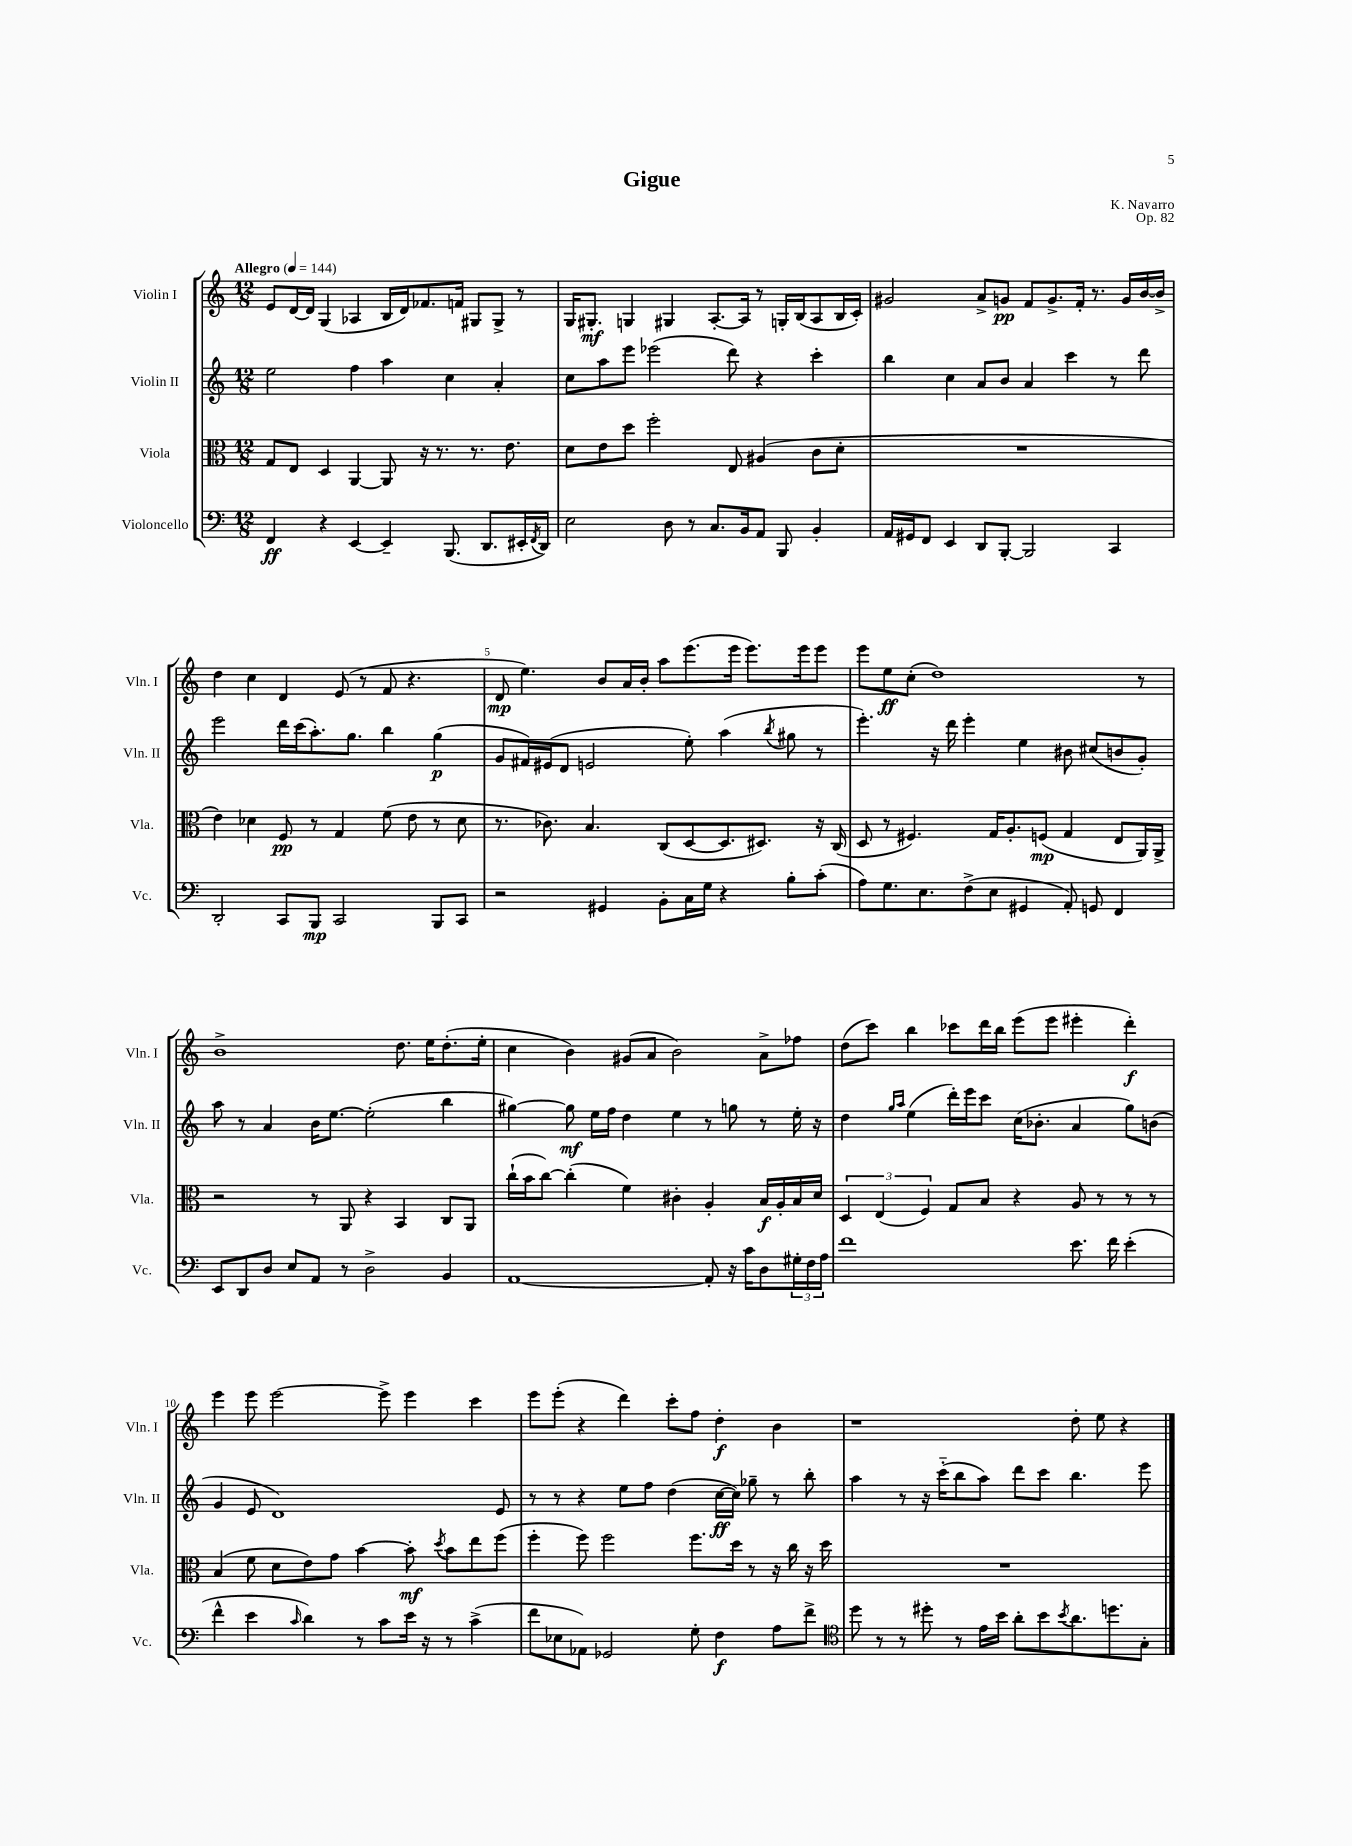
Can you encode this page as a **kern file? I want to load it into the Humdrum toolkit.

**kern	**kern	**kern	**kern
*staff4	*staff3	*staff2	*staff1
*clefF4	*clefC3	*clefG2	*clefG2
*k[]	*k[]	*k[]	*k[]
*M12/8	*M12/8	*M12/8	*M12/8
*MM144	*MM144	*MM144	*MM144
4FF	8G	2ee	8e
.	8E	.	[16d
.	.	.	16d]
4r	4D	.	(4G
[4EE	[4AA	4ff	4A-
4EE~]	8AA]	4aa	16B
.	.	.	16d)
.	16r	.	8.f-
.	8.r	.	.
(8.BBB	.	4cc	.
.	.	.	16f
.	8.r	.	8G#
8.DD	.	.	.
.	.	4a'	8G#^
.	8.e	.	.
16EE#'	.	.	8r
8qFF	.	.	.
16DD)	.	.	.
=	=	=	=
2E	8d	8cc	16G
.	.	.	8.G#'
.	8e	8aa	.
.	8dd	8eee	4G
.	2ff'	(2eee-	.
8D	.	.	4G#
8r	.	.	.
8.C	.	.	[8.A'
.	8E	8ddd)	.
16BB	.	.	16A]
8AA	(4A#	4r	8r
8BBB	.	.	16G'
.	.	.	(16B
4BB'	8c	4ccc'	8A
.	8d'	.	16B
.	.	.	16c')
=	=	=	=
16AA	1.r	4bb	2g#
16GG#	.	.	.
8FF	.	.	.
4EE	.	4cc	.
8DD	.	8a	8a^
[8BBB'	.	8b	8g
2BBB]	.	4a	8f
.	.	.	8.g^
.	.	4ccc	.
.	.	.	16f'
.	.	.	8.r
4CC	.	8r	.
.	.	.	16g
.	.	8ddd	[16b
.	.	.	16b^]
=	=	=	=
2DD'	4e)	2eee	4dd
.	4d-	.	4cc
8CC	8F	16ddd	4d
.	.	(16ccc	.
8BBB	8r	8.aa')	.
2CC	4G	.	(8e
.	.	8.gg	.
.	.	.	8r
.	(8f	4bb	8f
.	8e	.	4.r
8BBB	8r	(4gg	.
8CC	8d-	.	.
=	=	=	=
2r	8.r	8g	8d
.	.	16f#)	4.ee)
.	8.c-)	(16e#	.
.	.	8d	.
.	4.B	2e	.
4GG#	.	.	8b
.	.	.	16a
.	.	.	16b'
8BB'	(8C	.	8aa
16C	[8D	8ee')	(8.eee
16G	.	.	.
4r	8.D]	(4aa	.
.	.	.	16eee
.	.	.	8.eee)
.	8.D#)	.	.
.	.	8qbb	.
8B'	.	8gg#	.
.	.	.	16eee
(8c'	16r	8r	8eee
.	(16C	.	.
=	=	=	=
8A)	8D	4.eee')	8eee
8.G	8r	.	8ee
.	4.F#)	.	(8cc'
8.E	.	.	.
.	.	16r	1dd)
.	.	16ddd	.
(8F^	.	4eee'	.
8E	16G	.	.
.	8.A'	.	.
4GG#	.	4ee	.
.	(8F	.	.
8AA')	4G	8b#	.
8GG	.	(8cc#	.
4FF	8E	8b	.
.	16AA)	8g')	8r
.	16AA^	.	.
=	=	=	=
8EE	2r	8aa	1b^
8DD	.	8r	.
8D	.	4a	.
8E	.	.	.
8AA	8r	16b	.
.	.	[8.ee	.
8r	8AA	.	.
2D^	4r	(2ee']	.
.	4BB	.	8.dd
.	.	.	16ee
4BB	8C	4bb	(8.dd'
.	8AA	.	.
.	.	.	16ee'
=	=	=	=
[1AA	(16cc`	[4gg#)	4cc
.	16b	.	.
.	[8cc)	.	.
.	(4cc']	8gg#]	4b)
.	.	16ee	.
.	.	16ff	.
.	4f)	4dd	(8g#
.	.	.	8a
.	4c#'	4ee	2b)
8AA']	4A'	8r	.
16r	.	8gg	.
16c	.	.	.
8D	16B	8r	8a^
.	16A'	.	.
24G#'	16B	16ee'	8ff-
24F	.	.	.
.	16d	16r	.
24A	.	.	.
=	=	=	=
1f	6D	4dd	(8dd
.	.	.	8ccc)
.	(6E	.	.
.	.	16qqgg	.
.	.	16qqaa	.
.	.	(4ee	4bb
.	6F)	.	.
.	8G	16ddd')	8ccc-
.	.	16eee	.
.	8B	8ccc	16ddd
.	.	.	16bb
.	4r	(16cc	(8eee
.	.	8.b-'	.
.	.	.	8eee
8.e	8A	4a	4eee#'
.	8r	.	.
16f	.	.	.
(4e'	8r	8gg)	4ddd')
.	8r	(8b	.
=	=	=	=
4f^^	(4B	4g	4eee
4e	8f	8e	8eee
.	8d	1d)	[2eee
16qqc	.	.	.
4d)	8e)	.	.
.	8g	.	.
8r	[4b	.	.
8c	.	.	8eee^]
16e	8b']	.	4eee
16r	.	.	.
.	8qdd	.	.
8r	8b	.	.
(4c^	8ee	.	4ccc
.	(8ff	8e	.
=	=	=	=
8f	4ff'	8r	8eee
8E-	.	8r	(8eee'
8AA-)	8ff)	4r	4r
2GG-	2ff	.	.
.	.	8ee	4ddd)
.	.	8ff	.
.	.	(4dd	8ccc'
8G'	8.ff	.	8ff
4F	.	[16cc	4dd'
.	16dd	16cc])	.
.	8r	8gg-~	.
8A	16r	8r	4b
.	16cc	.	.
8f^	16r	8bb'	.
.	16dd	.	.
=	=	=	=
*clefC4	*	*	*
8dd	1.r	4aa	1r
8r	.	.	.
8r	.	8r	.
8dd#'	.	16r	.
.	.	(16ccc'~	.
8r	.	8bb	.
16e	.	8aa)	.
16b	.	.	.
8a'	.	8ddd	.
8b	.	8ccc	.
8qb	.	.	.
8.a	.	4.bb	8dd'
.	.	.	8ee
8.dd	.	.	.
.	.	.	4r
8G'	.	8eee	.
==	==	==	==
*-	*-	*-	*-
